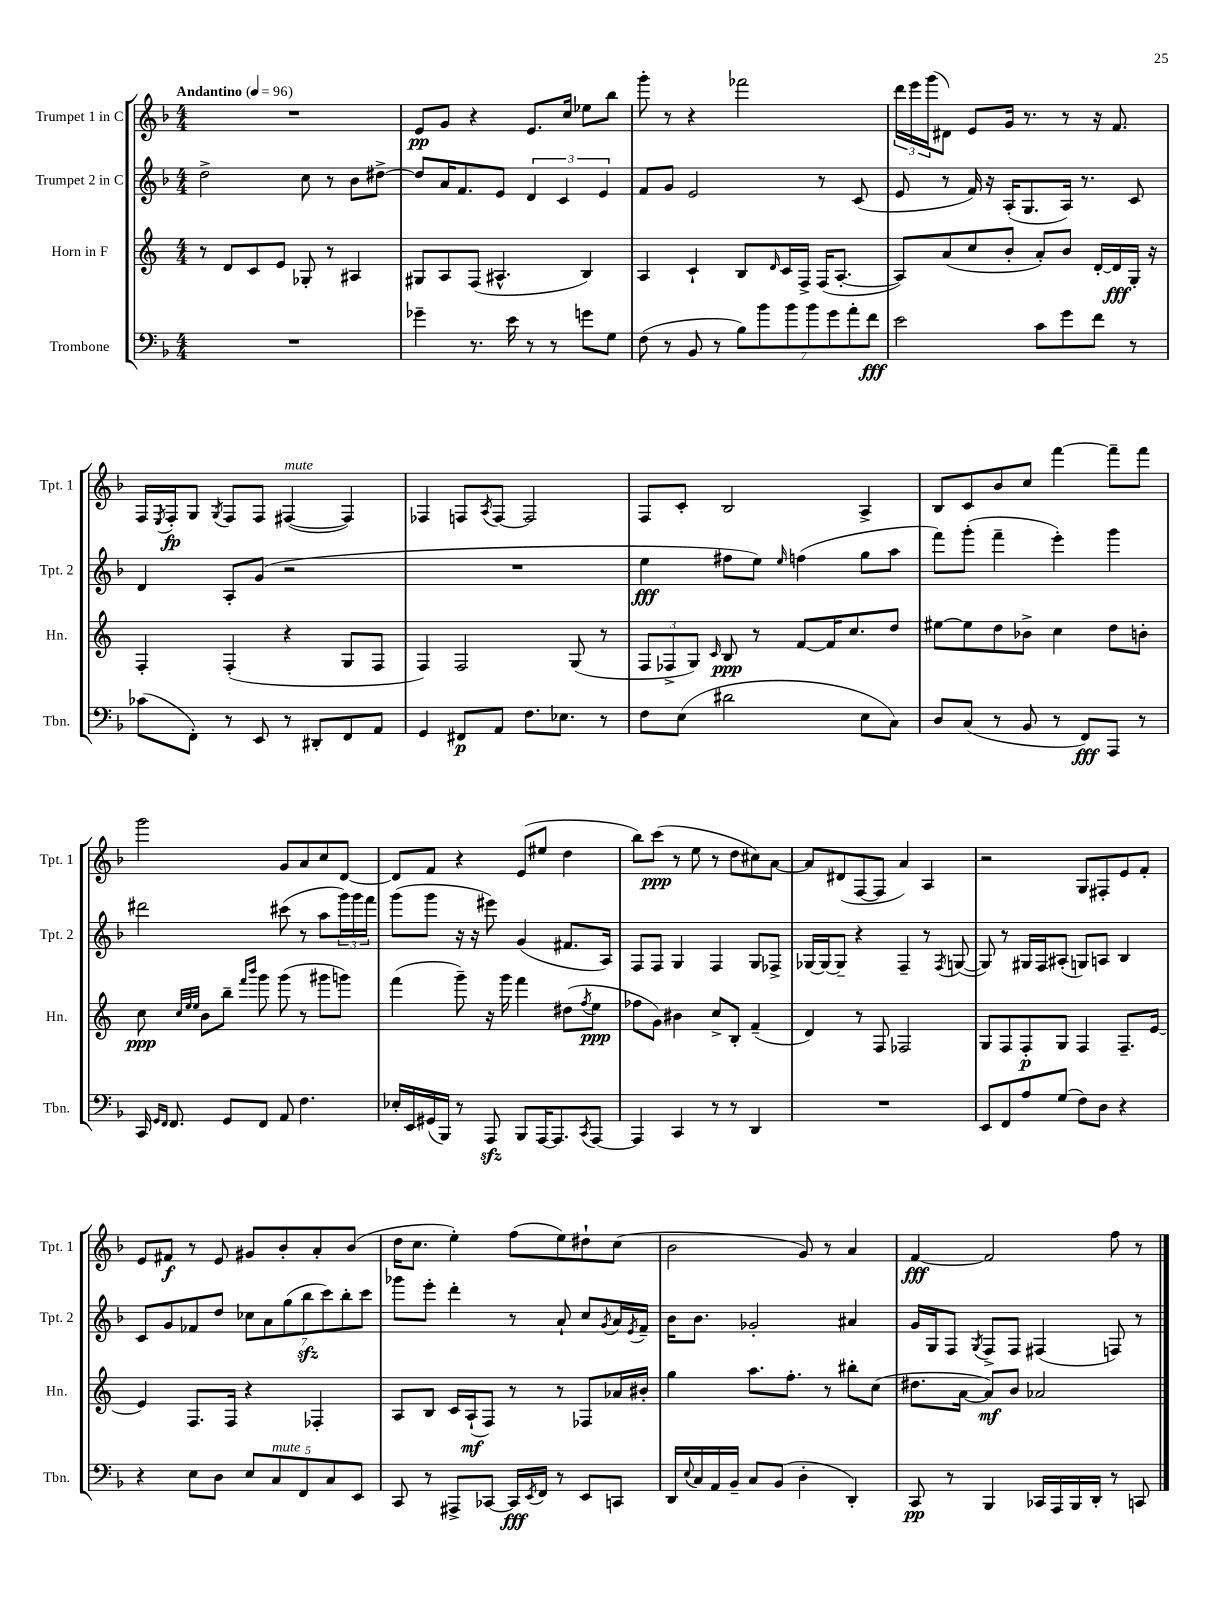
<<
\new StaffGroup <<
\new Staff = "s0" \with { instrumentName = "Trumpet 1 in C" shortInstrumentName = "Tpt. 1" } {
    \clef treble \key f \major \numericTimeSignature \time 4/4 \tempo "Andantino" 4 = 96
    R1 |
    e'8\pp g'8 r4 e'8. c''16 ees''8 bes''8 |
    g'''8-. r8 r4 fes'''2 |
    \tuplet 3/2 { d'''16 e'''16 g'''16( } dis'8) e'8 g'16 r8. r8 r16 f'8. |
    f16 \acciaccatura { e8 } f16-.\fp g8 \acciaccatura { g8 } f8 f8 fis4~^\markup { \italic "mute" }( fis4) |
    fes4 f8 \acciaccatura { a8 } f8~ f2 |
    f8 c'8-. bes2 a4-> |
    bes8 c'8 bes'8 c''8 f'''4~ f'''8-- f'''8 |
    g'''2 g'8 a'8 c''8 d'8~ |
    d'8 f'8 r4 e'8( eis''8 d''4 |
    bes''8) c'''8\ppp( r8 e''8 r8 d''8 cis''8) a'8~ |
    a'8 dis'8( f8~ f8 a'4) a4 |
    r2 g8 fis8-. e'8 f'8-. |
    e'8 fis'8\f r8 e'8 gis'8 bes'8-. a'8-. bes'8( |
    d''16 c''8. e''4-.) f''8( e''8) dis''8-! c''8( |
    bes'2 g'8) r8 a'4 |
    f'4~\fff f'2 f''8 r8 \bar "|." |
}
\new Staff = "s1" \with { instrumentName = "Trumpet 2 in C" shortInstrumentName = "Tpt. 2" } {
    \clef treble \key f \major \numericTimeSignature \time 4/4
    d''2-> c''8 r8 bes'8 dis''8~-> |
    dis''8 a'16 f'8. e'8 \tuplet 3/2 { d'4 c'4 e'4 } |
    f'8 g'8 e'2 r8 c'8( |
    e'8 r8 f'16) r16 a16-.( g8. a16) r8. c'8 |
    d'4 a8-. g'8( r2 |
    R1 |
    e''4\fff fis''8 e''8) \grace { e''16 } f''4( g''8 a''8 |
    f'''8) g'''8-.( f'''4-- e'''4-.) g'''4 |
    dis'''2 cis'''8( r8 a''8 \tuplet 3/2 { g'''16) g'''16 f'''16 } |
    g'''8( g'''8 r16 r16 eis'''8) g'4( fis'8. a16) |
    f8 f8 g4 f4 g8 fes8-> |
    ges16~ ges16~ ges8-- r4 f4-- r8 \acciaccatura { f8 } g8~( |
    g8) r8 gis16 f16 ais8-.( g8) a8 bes4 |
    c'8 g'8 fes'8 d''8 \tuplet 7/4 { ces''8 a'8 g''8( bes''8\sfz c'''8) bes''8-. c'''8 } |
    ges'''8 e'''8-. d'''4-. r8 a'8-! c''8 \acciaccatura { g'8 } a'16 \acciaccatura { e'8 } f'16-- |
    bes'16 bes'8. ges'2-. ais'4 |
    g'16 g16 f8 \acciaccatura { g8 } f8-> f8 fis4( f8) r8 \bar "|." |
}
\new Staff = "s2" \with { instrumentName = "Horn in F" shortInstrumentName = "Hn." } {
    \clef treble \key c \major \numericTimeSignature \time 4/4
    r8 d'8 c'8 e'8 ges8-. r8 ais4 |
    gis8 a8 f8( ais4.-^ b4) |
    a4 c'4-! b8 \grace { d'16 } c'16 f16-> f16( a8.~-. |
    a8) a'8( c''8 b'8-. a'8-.) b'8 d'16~-. d'16\fff g16-. r16 |
    f4-. f4-.( r4 g8 f8 |
    f4) f2 g8( r8 |
    \tuplet 3/2 { f8 fes8-> g8) } \grace { c'16 } b8\ppp r8 f'8~ f'16 c''8. d''8 |
    eis''8~ eis''8 d''8 bes'8-> c''4 d''8 b'8-. |
    c''8\ppp \grace { c''32 e''32 e''32 } b'8 b''8-- \grace { f'''16 b'''16 } g'''8 g'''8( r8 gis'''8 g'''8) |
    f'''4( g'''8--) r16 g'''16 f'''4 dis''8( \acciaccatura { f''8 } e''8\ppp |
    fes''8 g'8) bis'4 c''8-> b8-. f'4--( |
    d'4) r8 f8 fes2 |
    g8 f8 f8-.\p g8 f4 f8.-- e'16~ |
    e'4 f8. f16 r4 fes4-. |
    a8 b8 c'16 a16-!\mf( f8) r8 r8 fes8 aes'16 bis'16-. |
    g''4 a''8. f''8.-. r8 bis''8-. c''8( |
    dis''8. a'16~ a'8\mf) b'8 aes'2 \bar "|." |
}
\new Staff = "s3" \with { instrumentName = "Trombone" shortInstrumentName = "Tbn." } {
    \clef bass \key f \major \numericTimeSignature \time 4/4
    R1 |
    ges'4-- r8. e'16 r8 r8 g'8 g8 |
    f8( r8 bes,8 r8 \tuplet 7/4 { bes8) bes'8 bes'8 bes'8 g'8 a'8-. f'8\fff } |
    e'2 c'8 g'8 f'8 r8 |
    ces'8( f,8-.) r8 e,8 r8 dis,8-. f,8 a,8 |
    g,4 fis,8\p a,8 f8. ees8. r8 |
    f8 e8( dis'2 e8 c8) |
    d8 c8( r8 bes,8 r8 f,8\fff) a,,8 r8 |
    c,16 \grace { g,16 f,16 } f,8. g,8 f,8 a,8 f4. |
    ees16-. e,16 gis,16( bes,,16) r8 a,,8\sfz bes,,8 a,,16~ a,,8. \acciaccatura { c,8 } a,,8~ |
    a,,4 c,4 r8 r8 d,4 |
    R1 |
    e,8 f,8 a8 g8( f8) d8 r4 |
    r4 e8 d8 \tuplet 5/4 { e8 c8^\markup { \italic "mute" } f,8 c8 e,8 } |
    c,8 r8 ais,,8-> ces,8~ ces,16\fff \acciaccatura { e,8 } f,16 r8 e,8 c,8 |
    d,16 \appoggiatura { e8 } c16 a,16 bes,16-- c8 bes,8( d4-. d,4-.) |
    c,8\pp r8 bes,,4 ces,16 a,,16 bes,,16 d,16-. r8 c,8 \bar "|." |
}
>>
>>
\layout { \context { \Score \remove "Bar_number_engraver" } }
